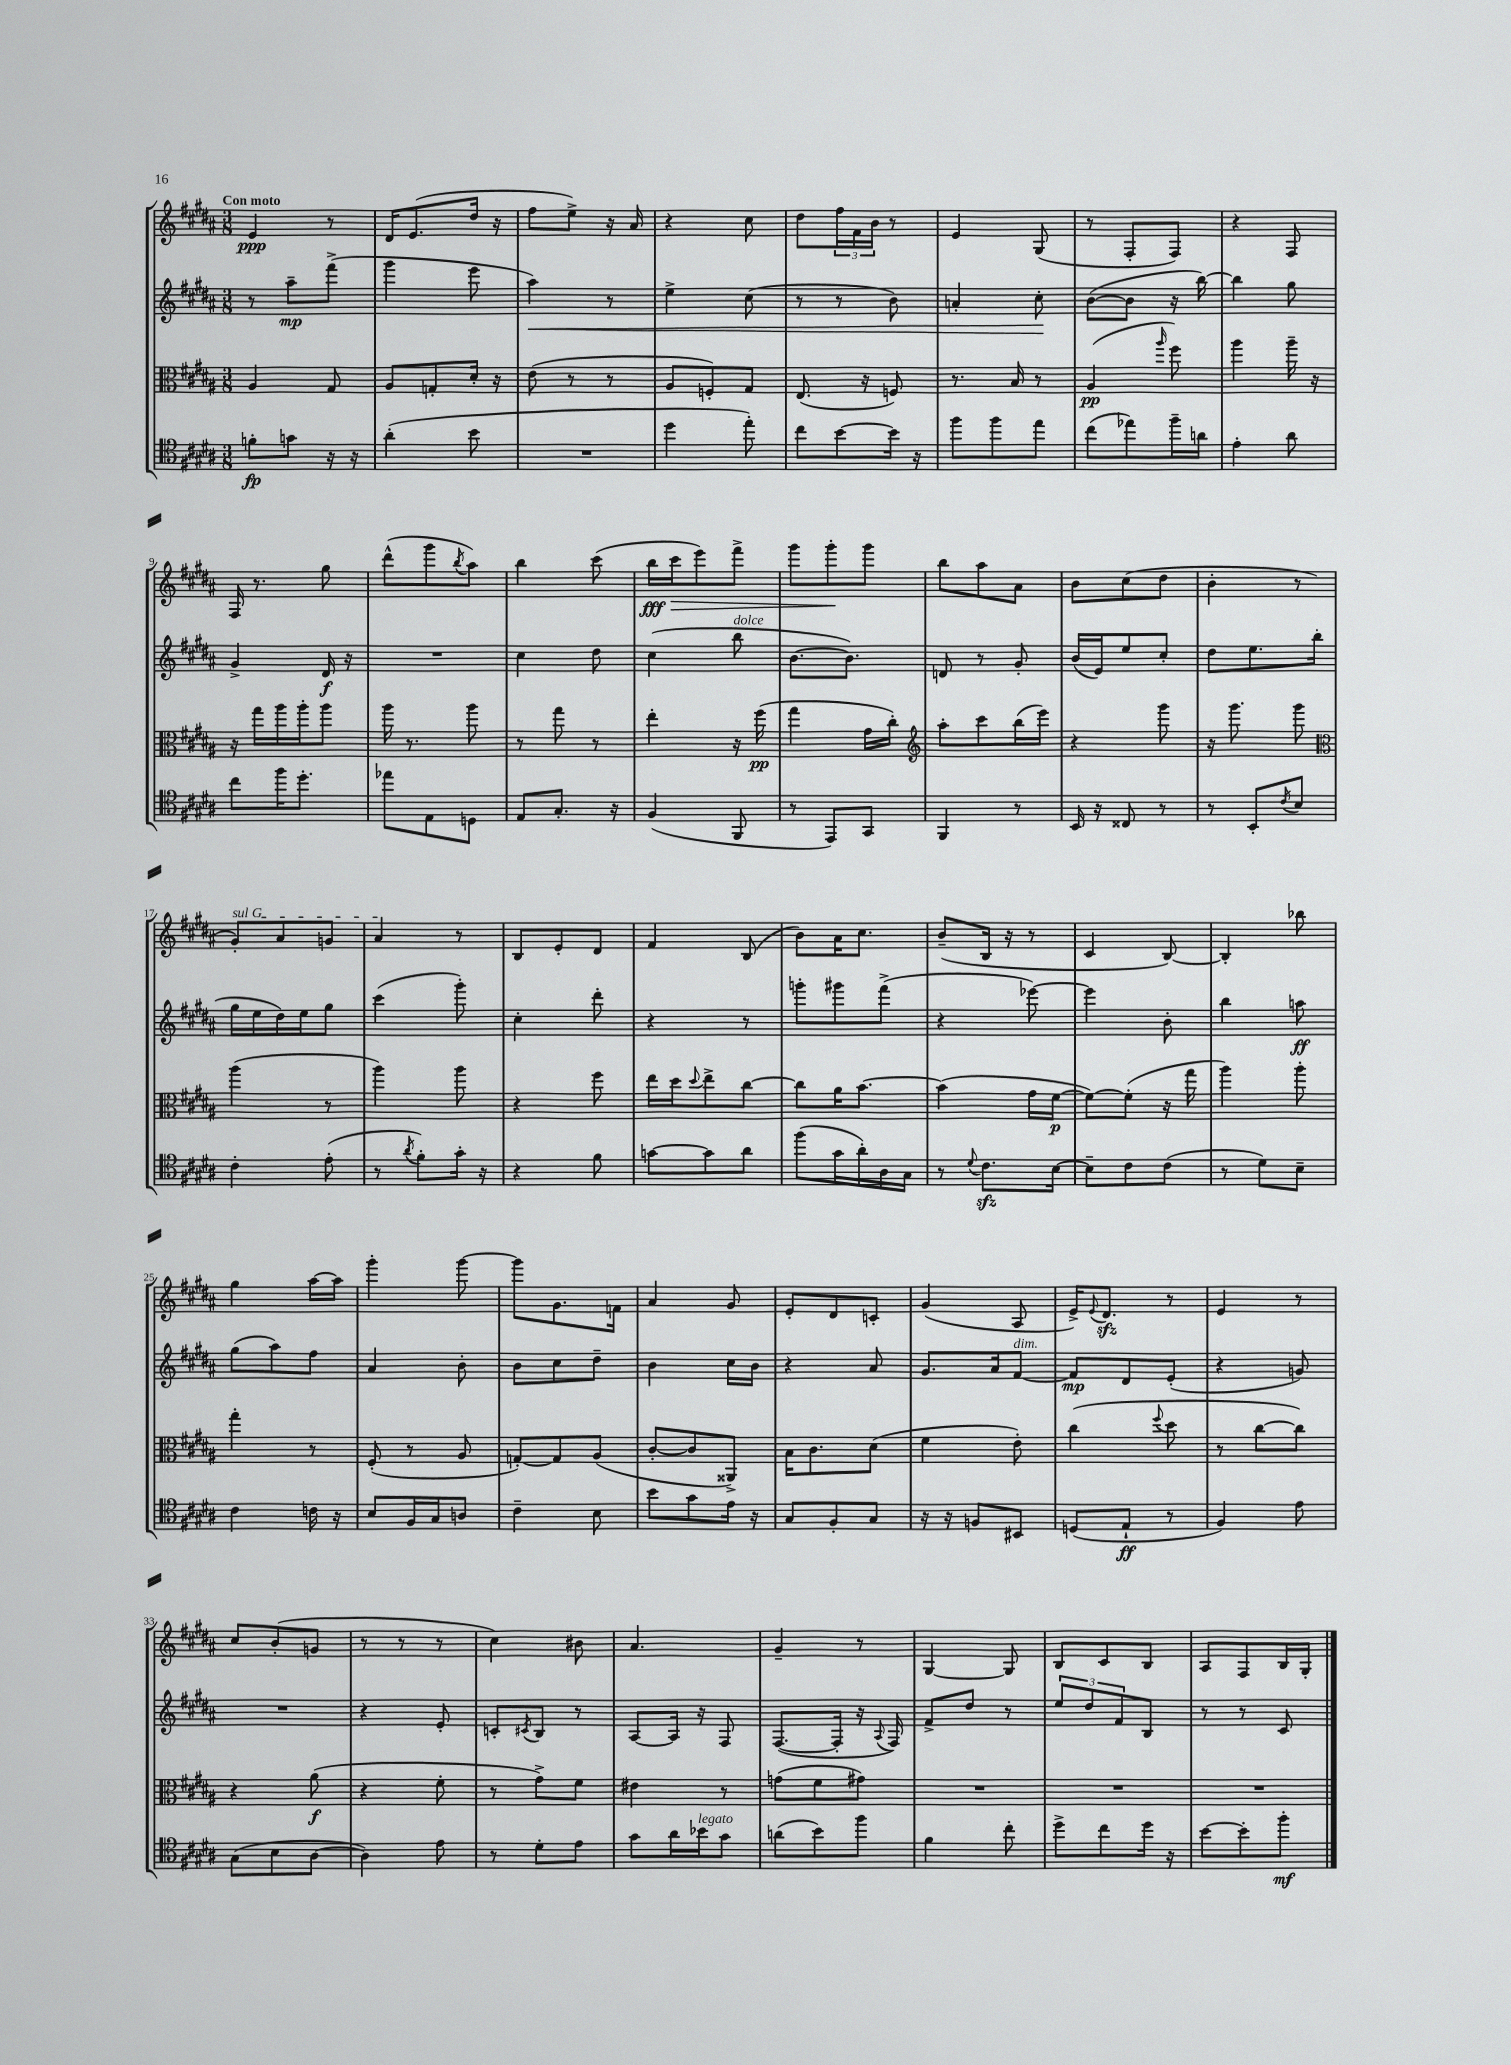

**kern	**dynam	**kern	**dynam	**kern	**dynam	**kern	**dynam
*part4	*part4	*part3	*part3	*part2	*part2	*part1	*part1
*staff4	*staff4	*staff3	*staff3	*staff2	*staff2	*staff1	*staff1
*clefC4	*	*clefC3	*	*clefG2	*	*clefG2	*
*k[f#c#g#d#a#]	*	*k[f#c#g#d#a#]	*	*k[f#c#g#d#a#]	*	*k[f#c#g#d#a#]	*
*M3/8	*	*M3/8	*	*M3/8	*	*M3/8	*
=1	=1	=1	=1	=1	=1	=1	=1
!	!	!	!	!	!	!LO:TX:a:B:t=Con moto	!
8fn'\L	fp	4A#/	.	8r	.	4e/	ppp
8gn\J	.	.	.	8aa#~\L	mp	.	.
16r	.	8G#/	.	(8fff#^\J	.	8r	.
16r	.	.	.	.	.	.	.
=2	=2	=2	=2	=2	=2	=2	=2
(4a#'\	.	8A#/L	.	4ggg#\	.	16d#/KL	.
.	.	.	.	.	.	(8.e/	.
.	.	8Gn'/	.	.	.	.	.
8b\	.	16d#'/Jk	.	8eee\	.	16dd#/Jk	.
.	.	16r	.	.	.	16r	.
=3	=3	=3	=3	=3	=3	=3	=3
!	!	!	!	!	!LO:HP:b	!	!
4.r	.	(8e\	.	4aa#\)	<	8ff#\L	.
.	.	8r	.	.	.	8ee^\J)	.
.	.	8r	.	8r	.	16r	.
.	.	.	.	.	.	16a#/	.
=4	=4	=4	=4	=4	=4	=4	=4
4dd#\	.	8A#/L	.	4ee^\	.	4r	.
.	.	8Fn'/)	.	.	.	.	.
8ee'\)	.	8G#/J	.	(8cc#\	.	8cc#\	.
=5	=5	=5	=5	=5	=5	=5	=5
8cc#\L	.	(8.E/	.	8r	.	8dd#\L	.
[8b\	.	.	.	8r	.	24ff#\L	.
.	.	.	.	.	.	24f#\	.
.	.	16r	.	.	.	.	.
.	.	.	.	.	.	24b\JJ	.
16b\Jk]	.	8Fn/)	.	8b\)	.	8r	.
16r	.	.	.	.	.	.	.
=6	=6	=6	=6	=6	=6	=6	=6
8ff#\L	.	8.r	.	4an'/	.	4e/	.
8ff#\	.	.	.	.	.	.	.
.	.	16B/	.	.	.	.	.
8ee\J	.	8r	.	8cc#'\	.	(8G#/	.
.	.	.	.	.	[	.	.
=7	=7	=7	=7	=7	=7	=7	=7
(8cc#\L	.	(4A#/	pp	([8b\L	.	8r	.
8ee-X\)	.	.	.	8b\J]	.	8F#'/L	.
.	.	16qqaa#/	.	.	.	.	.
16ff#~\L	.	8ff#\)	.	16r	.	8F#/J)	.
16an\JJ	.	.	.	[16bb\)	.	.	.
=8	=8	=8	=8	=8	=8	=8	=8
4e'\	.	4aa#\	.	4bb\]	.	4r	.
8a#\	.	16aa#~\	.	8gg#\	.	8F#/	.
.	.	16r	.	.	.	.	.
!!LO:LB:g=z
=9	=9	=9	=9	=9	=9	=9	=9
8cc#\L	.	16r	.	4g#^/	.	16F#/	.
.	.	16gg#\LL	.	.	.	8.r	.
16ff#\K	.	16aa#\	.	.	.	.	.
8.dd#'\J	.	16aa#'\J	.	.	.	.	.
.	.	8aa#\J	.	16d#/	f	8gg#\	.
.	.	.	.	16r	.	.	.
=10	=10	=10	=10	=10	=10	=10	=10
8ee-X\L	.	16aa#\	.	4.r	.	(8ddd#^^\L	.
.	.	8.r	.	.	.	.	.
8E\	.	.	.	.	.	8ggg#\	.
.	.	.	.	.	.	8qbb/	.
8Dn\J	.	8aa#\	.	.	.	8aa#\J)	.
=11	=11	=11	=11	=11	=11	=11	=11
8E/L	.	8r	.	4cc#\	.	4bb\	.
8.G#'/J	.	8gg#\	.	.	.	.	.
.	.	8r	.	8dd#\	.	(8ccc#\	.
16r	.	.	.	.	.	.	.
=12	=12	=12	=12	=12	=12	=12	=12
(4F#/	.	4ee'\	.	(4cc#\	.	16bb\LL	fff
!	!	!	!	!	!	!	!LO:HP:b
.	.	.	.	.	.	16ccc#\J	>
.	.	.	.	.	.	8eee\)	.
!	!	!	!	!LO:TX:a:i:t=dolce	!	!	!
8FF#/	.	16r	.	8bb\	.	8fff#^\J	.
.	.	(16ff#\	pp	.	.	.	.
=13	=13	=13	=13	=13	=13	=13	=13
8r	.	4gg#\	.	[8.b\L	.	8ggg#\L	.
8EE/L)	.	.	.	.	.	8ggg#'\	.
.	.	.	.	8.b\J])	.	.	.
8GG#/J	.	16g#\LL	.	.	.	8ggg#\J	]
.	.	16cc#'\JJ)	.	.	.	.	.
=14	=14	=14	=14	=14	=14	=14	=14
*	*	*clefG2	*	*	*	*	*
4FF#/	.	8aa#'\L	.	8dn/	.	8bb\L	.
.	.	8ccc#\	.	8r	.	8aa#\	.
8r	.	(16bb\L	.	8g#'/	.	8a#\J	.
.	.	16eee\JJ)	.	.	.	.	.
=15	=15	=15	=15	=15	=15	=15	=15
16BB/	.	4r	.	(16b/LL	.	8b\L	.
16r	.	.	.	16e/J)	.	.	.
8C##X/	.	.	.	8ee/	.	(8cc#\	.
8r	.	8ggg#\	.	8cc#'/J	.	8dd#\J	.
=16	=16	=16	=16	=16	=16	=16	=16
8r	.	16r	.	8dd#\L	.	4b'\	.
.	.	8.ggg#\	.	.	.	.	.
8BB'/L	.	.	.	8.ee\	.	.	.
8qc#/	.	.	.	.	.	.	.
8B/J	.	8ggg#\	.	.	.	8r	.
.	.	.	.	(16bb\Jk	.	.	.
!!LO:LB:g=z
=17	=17	=17	=17	=17	=17	=17	=17
*	*	*clefC3	*	*	*	*	*
!	!	!	!	!	!	!LO:TX:a:i:t=sul G	!
4c#'\	.	(4aa#\	.	16gg#\LL	.	8g#'/L)	.
.	.	.	.	16ee\	.	.	.
.	.	.	.	16dd#\)	.	8a#/	.
.	.	.	.	16ee\J	.	.	.
(8e'\	.	8r	.	8gg#\J	.	8gn/J	.
=18	=18	=18	=18	=18	=18	=18	=18
8r	.	4aa#\)	.	(4ccc#\	.	4a#/	.
8qa#/	.	.	.	.	.	.	.
8f#'\L)	.	.	.	.	.	.	.
16g#'\Jk	.	8aa#\	.	8ggg#'\)	.	8r	.
16r	.	.	.	.	.	.	.
=19	=19	=19	=19	=19	=19	=19	=19
4r	.	4r	.	4cc#'\	.	8B/L	.
.	.	.	.	.	.	8e'/	.
8f#\	.	8ff#\	.	8ddd#'\	.	8d#/J	.
=20	=20	=20	=20	=20	=20	=20	=20
[8gn\L	.	16ee\LL	.	4r	.	4f#/	.
.	.	16dd#\J	.	.	.	.	.
.	.	8qqdd#/	.	.	.	.	.
8g\]	.	8ee^\	.	.	.	.	.
8a#\J	.	[8cc#\J	.	8r	.	(8B/	.
=21	=21	=21	=21	=21	=21	=21	=21
(8ff#\L	.	8cc#\L]	.	8gggn'\L	.	8b\L)	.
16g#\L	.	16a#\K	.	8ggg#X\	.	16a#\K	.
16a#'\)	.	[8.b\J	.	.	.	8.cc#\J	.
16A#\	.	.	.	(8fff#^\J	.	.	.
16G#\JJ	.	.	.	.	.	.	.
=22	=22	=22	=22	=22	=22	=22	=22
8r	.	(4b\]	.	4r	.	(8b~/L	.
8qqd#/	.	.	.	.	.	.	.
8.c#zz\L	.	.	.	.	.	16B/Jk	.
.	.	.	.	.	.	16r	.
.	.	16g#\LL	.	[8eee-X\)	.	8r	.
[16B\Jk	.	[16f#\JJ	p	.	.	.	.
=23	=23	=23	=23	=23	=23	=23	=23
8B~\L]	.	8f#\L_)	.	4eee-\]	.	4c#/	.
8c#\	.	(8f#'\J]	.	.	.	.	.
(8c#\J	.	16r	.	8b'\	.	[8B/)	.
.	.	16gg#\	.	.	.	.	.
=24	=24	=24	=24	=24	=24	=24	=24
8r	.	4aa#\)	.	4bb\	.	4B'/]	.
8d#\L)	.	.	.	.	.	.	.
8B~\J	.	8aa#'\	.	8aan\	ff	8bb-X\	.
!!LO:LB:g=z
=25	=25	=25	=25	=25	=25	=25	=25
4c#\	.	4gg#'\	.	(8gg#\L	.	4gg#\	.
.	.	.	.	8aa#\)	.	.	.
16cn\	.	8r	.	8ff#\J	.	[16aa#\LL	.
16r	.	.	.	.	.	16aa#\JJ]	.
=26	=26	=26	=26	=26	=26	=26	=26
8B/L	.	(8F#'/	.	4a#/	.	4ggg#'\	.
16F#/L	.	8r	.	.	.	.	.
16G#/J	.	.	.	.	.	.	.
8An/J	.	8A#/	.	8b'\	.	[8ggg#\	.
=27	=27	=27	=27	=27	=27	=27	=27
4c#~\	.	[8Gn'/L)	.	8b\L	.	8ggg#\L]	.
.	.	8G/]	.	8cc#\	.	8.g#\	.
8B\	.	(8A#/J	.	8dd#~\J	.	.	.
.	.	.	.	.	.	16fn\Jk	.
=28	=28	=28	=28	=28	=28	=28	=28
8b\L	.	[8c#'/L	.	4b\	.	4a#/	.
8g#\	.	8c#/]	.	.	.	.	.
16e\Jk	.	8AA##X^/J)	.	16cc#\LL	.	8g#/	.
16r	.	.	.	16b\JJ	.	.	.
=29	=29	=29	=29	=29	=29	=29	=29
8G#/L	.	16B\KL	.	4r	.	8e'/L	.
.	.	8.c#\	.	.	.	.	.
8F#'/	.	.	.	.	.	8d#/	.
8G#/J	.	(8d#\J	.	8a#/	.	8cn'/J	.
=30	=30	=30	=30	=30	=30	=30	=30
16r	.	4f#\	.	8.g#/L	.	(4g#/	.
16r	.	.	.	.	.	.	.
8Fn/L	.	.	.	.	.	.	.
.	.	.	.	16a#/k	.	.	.
!	!	!	!	!LO:TX:a:i:t=dim.	!	!	!
8BB#X/J	.	8e'\)	.	[8f#/J	.	8A#/	.
=31	=31	=31	=31	=31	=31	=31	=31
(8Dn/L	.	(4cc#\	.	8f#/L]	mp	16e^/KL)	.
.	.	.	.	.	.	8qqe/	.
.	.	.	.	.	.	8.d#zz/J	.
8E`/J	ff	.	.	8d#/	.	.	.
.	.	8qqff#/	.	.	.	.	.
8r	.	8dd#\	.	(8e'/J	.	8r	.
=32	=32	=32	=32	=32	=32	=32	=32
4F#/)	.	8r	.	4r	.	4e/	.
.	.	[8cc#\L	.	.	.	.	.
8e\	.	8cc#\J])	.	8gn/)	.	8r	.
!!LO:LB:g=z
=33	=33	=33	=33	=33	=33	=33	=33
(8G#\L	.	4r	.	4.r	.	8cc#/L	.
8B\	.	.	.	.	.	(8b'/	.
[8A#\J	.	(8a#\	f	.	.	8gn/J	.
=34	=34	=34	=34	=34	=34	=34	=34
4A#\])	.	4r	.	4r	.	8r	.
.	.	.	.	.	.	8r	.
8e\	.	8f#'\	.	8e'/	.	8r	.
=35	=35	=35	=35	=35	=35	=35	=35
8r	.	8r	.	8cn'/L	.	4cc#\)	.
.	.	.	.	8qc#X/	.	.	.
8d#'\L	.	8g#^\L)	.	8B/J	.	.	.
8e\J	.	8f#\J	.	8r	.	8b#X\	.
=36	=36	=36	=36	=36	=36	=36	=36
8g#\L	.	4e#X\	.	[8A#/L	.	4.a#/	.
16a#\L	.	.	.	16A#/Jk]	.	.	.
!LO:TX:a:i:t=legato	!	!	!	!	!	!	!
16b-X\J	.	.	.	16r	.	.	.
8g#\J	.	8r	.	8F#/	.	.	.
=37	=37	=37	=37	=37	=37	=37	=37
(8an\L	.	(8gn\L	.	([8.F#/L	.	4g#~/	.
8b\)	.	8f#\	.	.	.	.	.
.	.	.	.	16F#'/Jk]	.	.	.
8ff#\J	.	8g#X\J)	.	16r	.	8r	.
.	.	.	.	8qqA#/	.	.	.
.	.	.	.	16F#/)	.	.	.
=38	=38	=38	=38	=38	=38	=38	=38
4f#\	.	4.r	.	8f#^/L	.	[4G#/	.
.	.	.	.	8dd#/J	.	.	.
8cc#'\	.	.	.	8r	.	8G#/]	.
=39	=39	=39	=39	=39	=39	=39	=39
8dd#^\L	.	4.r	.	12ee/L	.	8B/L	.
.	.	.	.	12dd#/	.	.	.
8cc#\	.	.	.	.	.	8c#/	.
.	.	.	.	12f#/	.	.	.
16dd#\Jk	.	.	.	8B/J	.	8B/J	.
16r	.	.	.	.	.	.	.
=40	=40	=40	=40	=40	=40	=40	=40
[8b\L	.	4.r	.	8r	.	8A#/L	.
8b'\]	.	.	.	8r	.	8F#/	.
8ff#'\J	mf	.	.	8c#/	.	16B/L	.
.	.	.	.	.	.	16G#'/JJ	.
==	==	==	==	==	==	==	==
*-	*-	*-	*-	*-	*-	*-	*-
